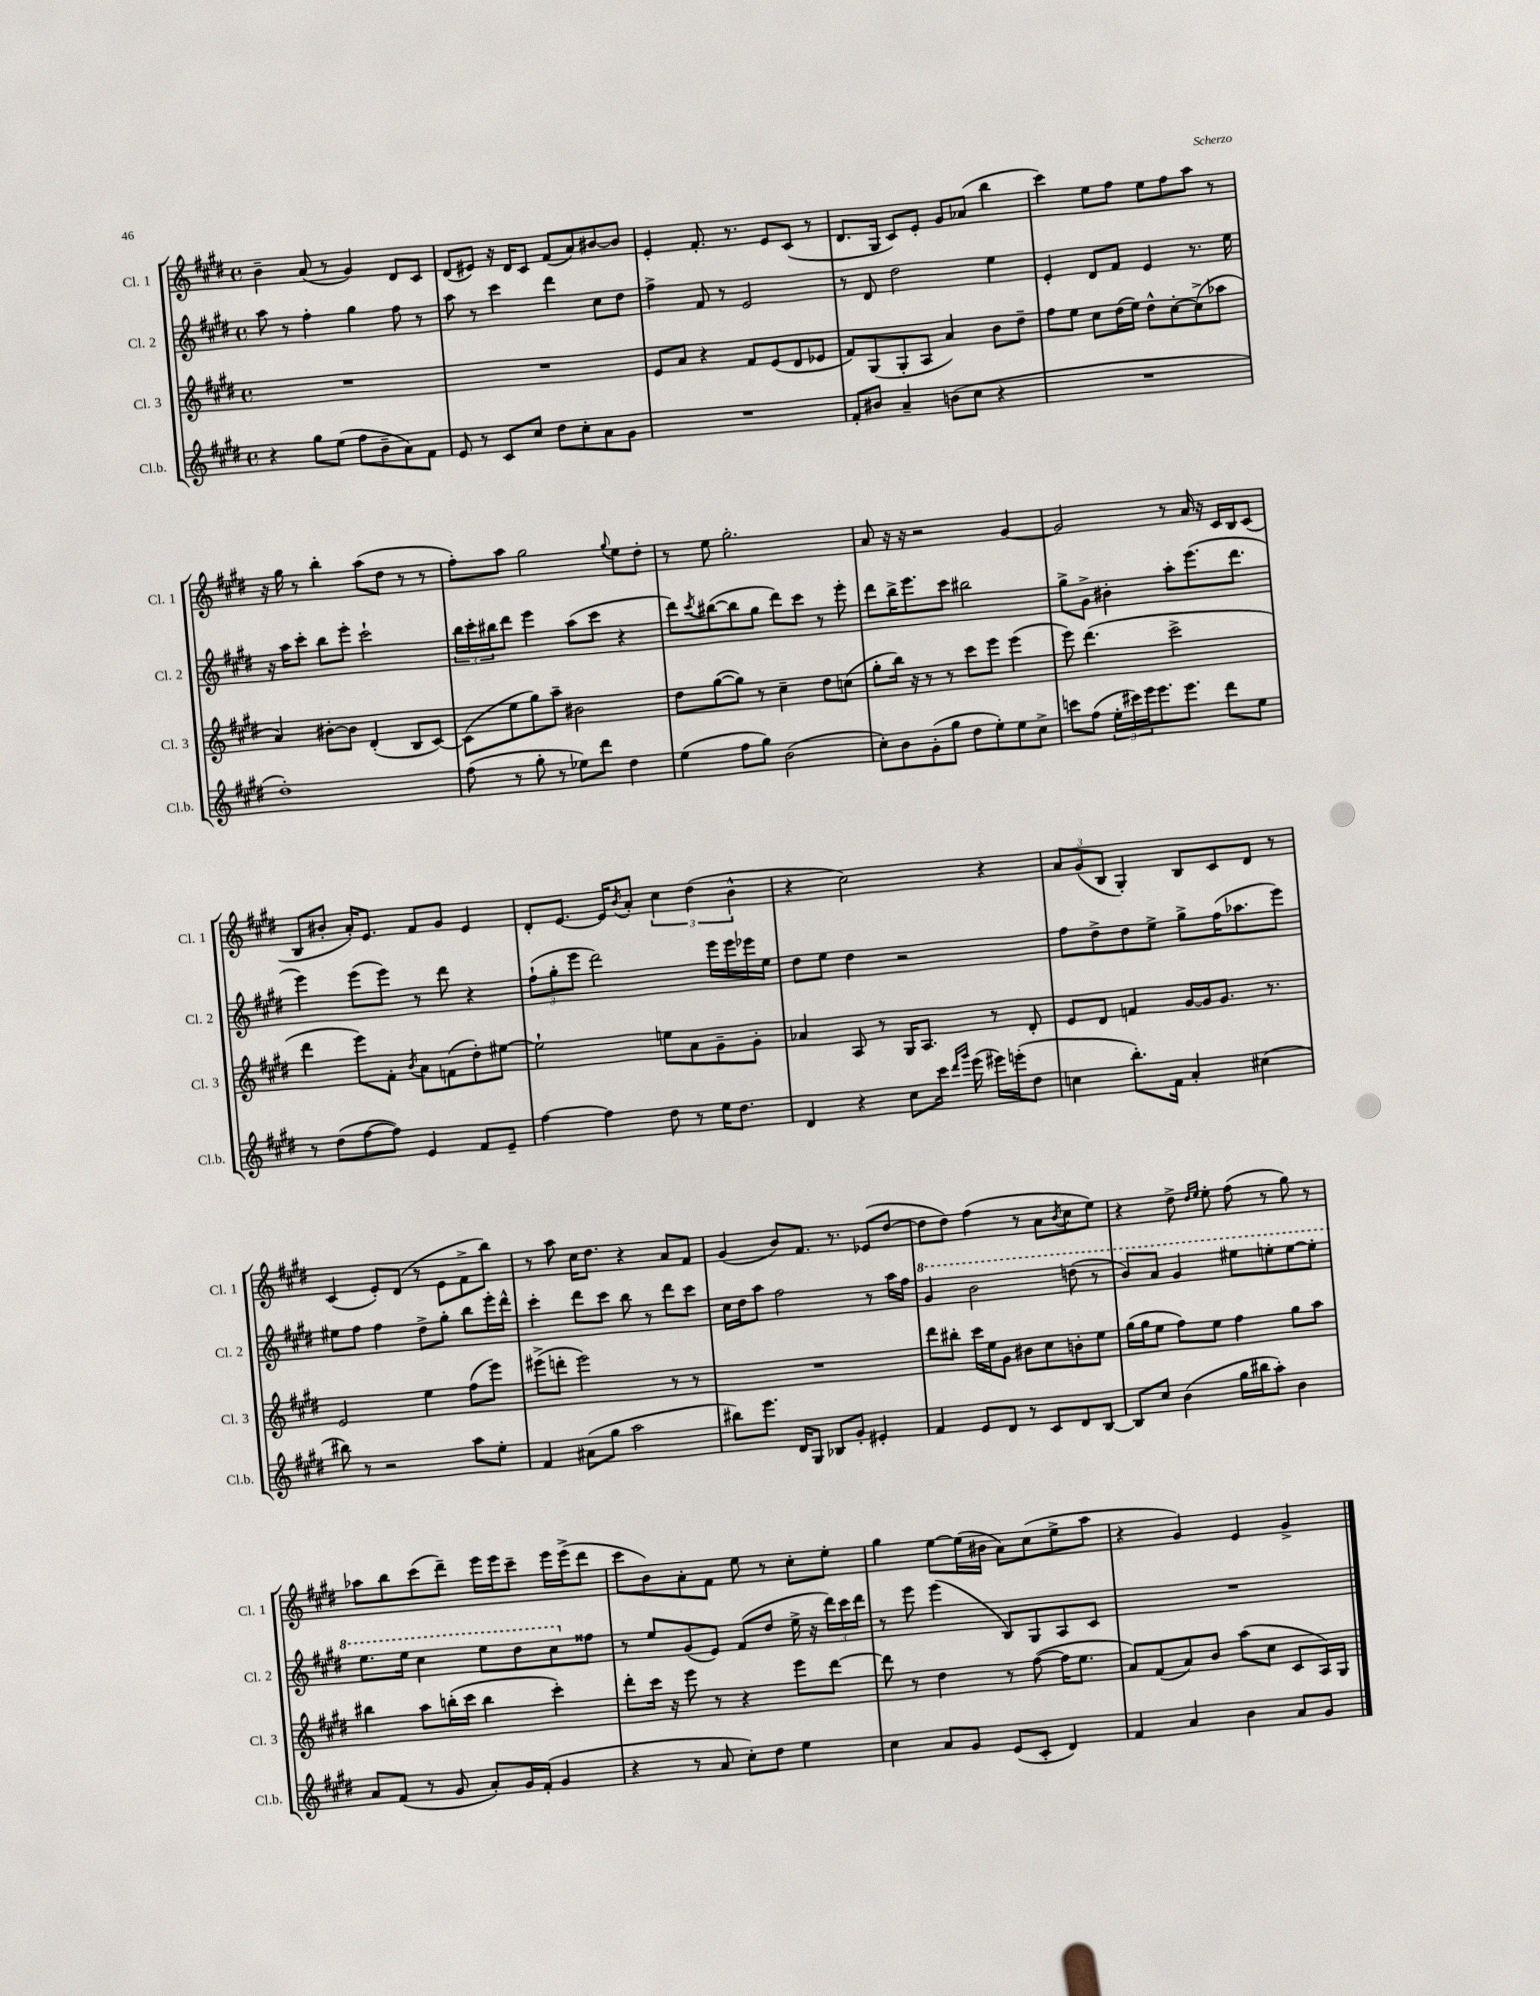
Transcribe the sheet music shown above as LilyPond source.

<<
\new StaffGroup <<
\new Staff = "s0" \with { instrumentName = "Cl. 1" shortInstrumentName = "Cl. 1" } {
    \clef treble \key e \major \defaultTimeSignature \time 4/4
    b'4-- a'8( r8 gis'4) dis'8 cis'8 |
    dis'8( eis'8) r16 dis'16 cis'8 fis'8( a'8) bis'8~ bis'8 |
    e'4-. fis'8.-. r8. e'8 cis'8( r8 |
    dis'8. gis16 cis'8) e'8-. gis'8 aes'8( b''4 |
    cis'''4) e''8 fis''8 e''8 fis''8 a''8 r8 |
    r16 gis''16 r8 b''4-. a''8( dis''8 r8 r8 |
    fis''8-.) a''8 gis''2 \appoggiatura { gis''8 } e''8 dis''8-. |
    r8 e''8 gis''2.-. |
    a'8 r16 r16 r2 gis'4~ |
    gis'2 r8 a'16 r16 cis'16 b16 cis'8( |
    b8 bis'8-. a'16-.) e'8. fis'8 gis'8 e'4 |
    dis'8-. e'8.~ e'16 \acciaccatura { b'8 } a'8-. \tuplet 3/2 { cis''4 dis''4( b'4-^ } |
    r4 cis''2) r4 |
    \tuplet 3/2 { a'8 gis'8( b8 } gis4-.) b8 cis'8 dis'8 r8 |
    cis'4( e'8-.) dis'8( r8 e'8 fis'8-> b''8) |
    r8 a''8 cis''16 dis''8. r4 a'8 fis'8 |
    gis'4( b'8) fis'8. r8. ees'8( dis''8~ |
    dis''8 dis''8) fis''4( r8 a'8 \acciaccatura { b'8 } cis''8 e''8) |
    r4 dis''8-> \grace { dis''16 e''16 } e''8-. fis''8( r8 gis''8) r8 |
    aes''8 b''8 cis'''8( dis'''8--) e'''16 e'''16 cis'''8-- e'''16 e'''16->( dis'''8 |
    cis'''8 b'8) a'8-. fis'8 e''8 r8 cis''8-. e''8-. |
    gis''4 e''8~ e''16( bis'16 a'8) cis''8( e''8-> a''8 |
    r4 gis'4) e'4 gis'4-> \bar "|." |
}
\new Staff = "s1" \with { instrumentName = "Cl. 2" shortInstrumentName = "Cl. 2" } {
    \clef treble \key e \major \defaultTimeSignature \time 4/4
    a''8 r8 fis''4-. gis''4 fis''8 r8 |
    a''8 r8 cis'''4 dis'''4 cis''8 dis''8 |
    fis''4-> fis'8 r8 e'2 |
    r8 dis'8 dis''2 e''4 |
    e'4-. dis'8 fis'8 e'4 r8. e''16 |
    r16 a''16 cis'''8-. b''8 e'''8-. cis'''2-! |
    \tuplet 3/2 { b''16 cis'''16-. bis''16 } dis'''8 e'''4 a''8( cis'''8 r4 |
    dis'''8) \acciaccatura { cis'''8 } bis''8~( bis''8 gis''8 dis'''8) cis'''8 r8 e'''8-. |
    dis'''8 b''16-> e'''8. cis'''8 bis''2 |
    gis''8-> gis'8-> bis'4-. a''8-. e'''8.( dis'''8. |
    e'''4) e'''8( e'''8) r8 dis'''8 r4 |
    \tuplet 3/2 { fis''8-!( gis''8-. e'''8 } dis'''2) e'''16 e'''16 ees'''16 e''16 |
    dis''8 e''8 dis''4 r2 |
    fis''8 dis''8-> dis''8 e''8-> gis''8-> fis''16( aes''8. e'''8) |
    eis''8 fis''8 fis''4 dis''8-> gis''8-. b''8 e'''16-. dis'''16-^ |
    cis'''4-. dis'''8 cis'''8 b''8 r8 dis'''8 cis'''8 |
    cis''16 dis''16 a''8 fis''2 r8 a''16 fis''16 |
    \ottava #1 gis''4 b''2 d'''8( r8 |
    b''8) a''8 gis''4 eis'''8 e'''8-. e'''8~ e'''8-. |
    e'''8. e'''16 cis'''4 e'''8 dis'''8 cis'''8 \ottava #0 fisis''8 |
    r8 e''8 gis'8( e'8) fis'8( dis''8 e''16-> r16 \tuplet 3/2 { dis'''16) cis'''16 dis'''16 } |
    r8 e'''8 e'''4( b8) gis8 a8 cis'8 |
    R1 \bar "|." |
}
\new Staff = "s2" \with { instrumentName = "Cl. 3" shortInstrumentName = "Cl. 3" } {
    \clef treble \key e \major \defaultTimeSignature \time 4/4
    R1 |
    R1 |
    e'8 a'8 r4 fis'8 e'8( dis'8 ees'8 |
    fis'8) gis8( gis8-. a8 a'4) b'8 dis''8-- |
    fis''8 e''8 cis''8 dis''16( e''16) dis''8-^ cis''8~-. cis''8->( aes''8 |
    a'4) bis'8~-. bis'8 dis'4-.( b8 cis'8~) |
    cis'8( e''8 gis''8) a''8-- bis'2 |
    dis''8 gis''8~( gis''8) r8 cis''4-- dis''8 c''8( |
    gis''8-. b''16) r16 r8 r8 cis'''8 e'''8 e'''4( |
    e'''8) dis'''4.( cis'''2-> |
    dis'''4 e'''8) fis'8-. \acciaccatura { b'8 } a'8 f'8( dis''8-.) eis''8~ |
    eis''2-! e''8 a'8 gis'8-- gis'8-. |
    aes'4 a8 r8 gis16 a8. r8 dis'8-. |
    e'8 dis'8 f'4 gis'16~ gis'16 gis'8. r8. |
    e'2 e''4 fis''8( e'''8) |
    eis'''8->( d'''8-. eis'''2) r8 r8 |
    R1 |
    dis'''8 bis''8-. cis'''16 e''16 gis'8 bis'8 cis''8 b'8-. e''8 |
    gis''16( gis''16 e''8 fis''8) e''8 fis''4 gis''8 a''8 |
    bis''4 a''8 b''16-.( cis'''16 b''4 cis'''4-.) |
    dis'''8-. cis'''16 r16 e'''8 r8 r4 e'''8 dis'''8~ |
    dis'''8 r8 dis''4 r8 fis''8~( fis''16 e''8. |
    a'8) fis'8( a'8) b'8 a''8( cis''8 cis'8 a16) gis16 \bar "|." |
}
\new Staff = "s3" \with { instrumentName = "Cl.b." shortInstrumentName = "Cl.b." } {
    \clef treble \key e \major \defaultTimeSignature \time 4/4
    r4 gis''8 e''8( fis''8 b'8-- a'8) fis'8 |
    e'8 r8 cis'8 cis''8 dis''8 cis''8-. a'8 gis'8 |
    R1 |
    fis'8-. bis'8 a'4-- b'8( cis''8 r4 |
    R1 |
    dis''1-.) |
    fis''8( r8 gis''8-. r8 ees''8) dis'''8 dis''4 |
    e''4( fis''8 gis''8) b'2( |
    cis''8-.) b'8 gis'8-.( gis''8 dis''8 e''8-.) e''8 cis''8-> |
    c'''8 fis''8( \tuplet 3/2 { e''16-. cis'''16) e'''16 } e'''8. e'''8. dis'''8 e''8 |
    r8 dis''8( fis''8~ fis''8) e'4 fis'8 e'8-- |
    fis''4~ fis''4 dis''8 r8 e''16 dis''8. |
    dis'4 r4 cis''8 cis'''16 \grace { dis'''16 gis'''16 } e'''16( eis'''16) e'''16-.( dis''8 |
    c''4 b''8.-.) fis'16 a'4-. cis''4( |
    bis''8) r8 r2 a''8 e''8-. |
    fis'4 ais'8( gis''8 a''2 |
    bis''8) e'''8. dis'16 gis8 bes8 gis'8-. eis'4-. |
    fis'4 e'8 dis'8 r8 cis'8 dis'8 b8~ |
    b8 cis''8 b'4( gis''16 bis''16 a''8-.) b'4 |
    a'8 fis'8( r8 gis'8 a'8-.) gis'16 fis'16-.( gis'4 |
    r4 r8 a'8 cis''8-.) dis''8 e''4 |
    cis''4 a'8 gis'8 e'8( cis'8-. dis'4) |
    fis'4 a'4 b'4 a'8 gis'8 \bar "|." |
}
>>
>>
\layout { \context { \Score \remove "Bar_number_engraver" } }
